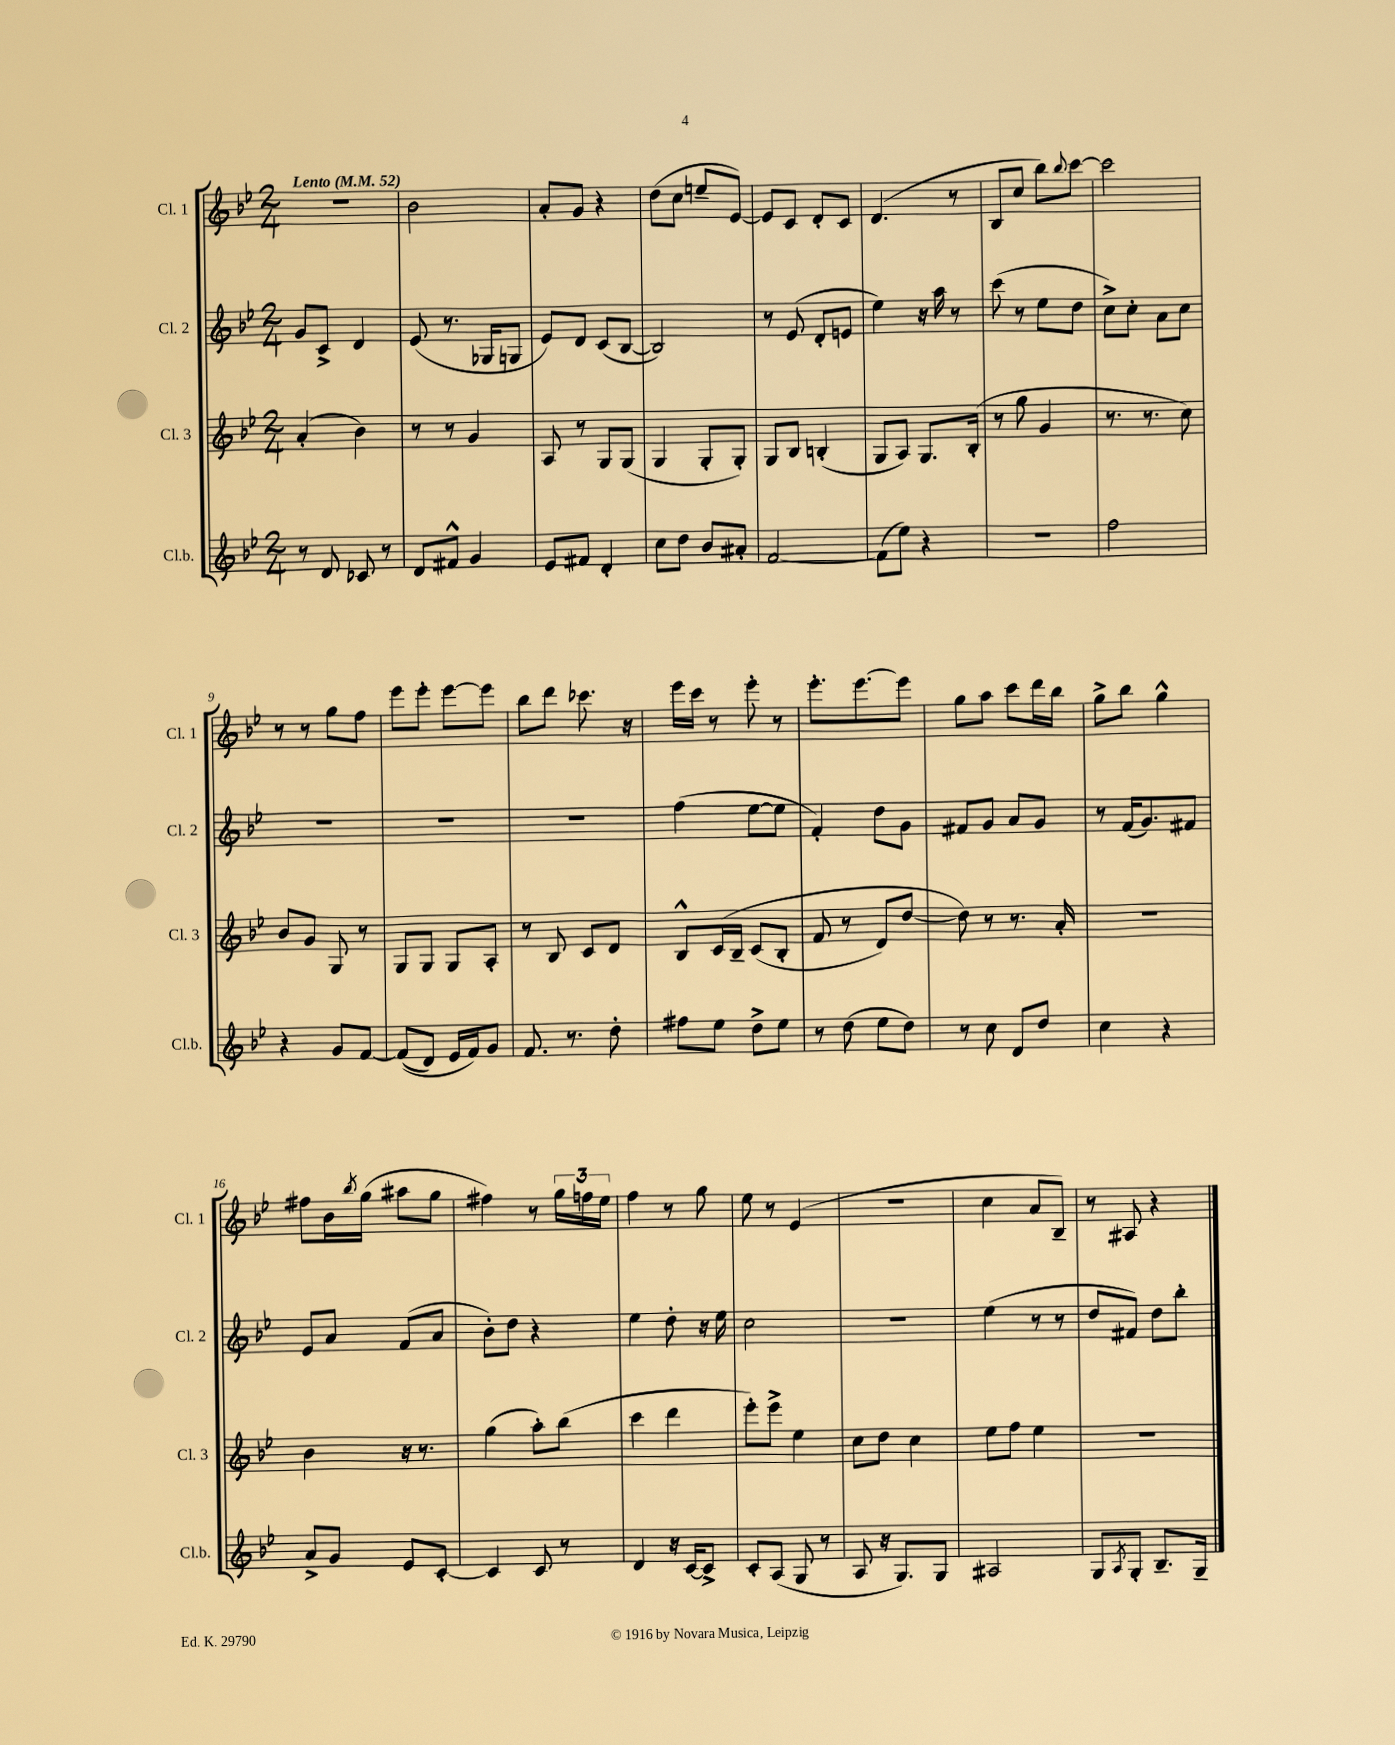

**kern	**kern	**kern	**kern
*part4	*part3	*part2	*part1
*staff4	*staff3	*staff2	*staff1
*I"Cl.b.	*I"Cl. 3	*I"Cl. 2	*I"Cl. 1
*I'Cl.b.	*I'Cl. 3	*I'Cl. 2	*I'Cl. 1
*clefG2	*clefG2	*clefG2	*clefG2
*k[b-e-]	*k[b-e-]	*k[b-e-]	*k[b-e-]
*M2/4	*M2/4	*M2/4	*M2/4
*MM52	*MM52	*MM52	*MM52
=1	=1	=1	=1
!	!	!	!LO:TX:a:B:t=Lento
8r	(4a'/	8g/L	2r
8d/	.	8c^/J	.
8c-X/	4b-\)	4d/	.
8r	.	.	.
=2	=2	=2	=2
8d/L	8r	(8e-/	2b-\
8f#X^^/J	8r	8.r	.
4g/	4g/	.	.
.	.	16G-X/KL	.
.	.	8Gn/J	.
=3	=3	=3	=3
8e-/L	8A/	8e-/L)	8a'/L
8f#X/J	8r	8d/J	8g/J
4d'/	8G/L	(8c/L	4r
.	(8G/J	[8B-/J	.
=4	=4	=4	=4
8cc\L	4G/	2B-/])	(8dd\L
8dd\J	.	.	8cc\J
8b-/L	8G'/L	.	8een~/L
8a#X'/J	8G'/J)	.	[8e-/J)
=5	=5	=5	=5
[2f/	8G/L	8r	8e-/L]
.	8B-/J	(8e-/	8c/J
.	(4Bn'/	8d'/L	8d'/L
.	.	8en/J	8c/J
=6	=6	=6	=6
(8f\L]	8G/L	4ee-\)	(4.d/
8ee-\J)	8A/J)	.	.
4r	8.G/L	16r	.
.	.	16aa\	.
.	.	8r	8r
.	(16B-'/Jk	.	.
=7	=7	=7	=7
2r	8r	(8ccc\	8B-/L
.	8gg\	8r	8cc/J
.	4g/	8ee-\L	8bb-\L)
.	.	.	8qqbb-/
.	.	8dd\J	[8ccc\J
=8	=8	=8	=8
2ff\	8.r	8cc^\L)	2ccc\]
.	.	8cc'\J	.
.	8.r	.	.
.	.	8a\L	.
.	8cc\)	8cc\J	.
!!LO:LB:g=z
=9	=9	=9	=9
4r	8b-/L	2r	8r
.	8g/J	.	8r
8g/L	8G/	.	8gg\L
[8f/J	8r	.	8ff\J
=10	=10	=10	=10
((8f/L]	8G/L	2r	8eee-\L
8d/J)	8G/J	.	8eee-'\J
16e-/LL	8G/L	.	[8eee-\L
16f/J)	.	.	.
8g/J	8A'/J	.	8eee-\J]
=11	=11	=11	=11
8.f/	8r	2r	8bb-\L
.	8B-/	.	8ddd\J
8.r	.	.	.
.	8c/L	.	8.ccc-X\
8dd'\	8d/J	.	.
.	.	.	16r
=12	=12	=12	=12
8ff#X\L	8B-^^/L	(4ff\	16eee-\LL
.	.	.	16ccc\JJ
8ee-\J	(16c/L	.	8r
.	16B-~/JJ	.	.
8dd^\L	(8c/L	[8ee-\L	8eee-'\
8ee-\J	8B-'/J	8ee-\J]	8r
=13	=13	=13	=13
8r	8f/	4f'/)	8.eee-'\L
(8dd\	8r	.	.
.	.	.	[8.eee-\
8ee-\L	8d/L)	8dd\L	.
8dd\J)	[8dd/J	8g\J	8eee-\J]
=14	=14	=14	=14
8r	8dd\])	8f#X/L	8gg\L
8cc\	8r	8g/J	8aa\J
8d/L	8.r	8a/L	8ccc\L
8dd/J	.	8g/J	16ddd\L
.	16a'/	.	16bb-\JJ
=15	=15	=15	=15
4cc\	2r	8r	8gg^\L
.	.	(16f/KL	8bb-\J
.	.	8.g/)	.
4r	.	.	4gg^^\
.	.	8f#X/J	.
!!LO:LB:g=z
=16	=16	=16	=16
8a^/L	4b-\	8e-/L	8ff#X\L
8g/J	.	8a/J	16b-\L
.	.	.	8qbb-/
.	.	.	(16gg\JJ
8e-/L	16r	(8f/L	8aa#X\L
.	8.r	.	.
[8c'/J	.	8a/J	8gg\J
=17	=17	=17	=17
4c/]	(4gg\	8b-'\L)	4ff#X\)
.	.	8dd\J	.
8c/	8aa'\L)	4r	8r
8r	(8bb-\J	.	24gg\LL
.	.	.	24ffn\
.	.	.	24ee-\JJ
=18	=18	=18	=18
4d/	4ccc\	4ee-\	4ff\
16r	4ddd\	8dd'\	8r
[16c/KL	.	.	.
8c^/J]	.	16r	8gg\
.	.	16ee-\	.
=19	=19	=19	=19
8c'/L	8eee-'\L)	2cc\	8ee-\
(8A/J	8eee-^\J	.	8r
8G/	4ee-\	.	(4e-/
8r	.	.	.
=20	=20	=20	=20
8A/	8cc\L	2r	2r
16r	8dd\J	.	.
8.G/L)	.	.	.
.	4cc\	.	.
8G/J	.	.	.
=21	=21	=21	=21
2A#X/	8ee-\L	(4ee-\	4cc\
.	8ff\J	.	.
.	4ee-\	8r	8a/L
.	.	8r	8B-~/J)
=22	=22	=22	=22
8G/L	2r	8dd/L	8r
8qA/	.	.	.
8G'/J	.	8f#X/J)	8A#X/
8.B-~/L	.	8dd\L	4r
.	.	8bb-'\J	.
16G~/Jk	.	.	.
==	==	==	==
*-	*-	*-	*-
